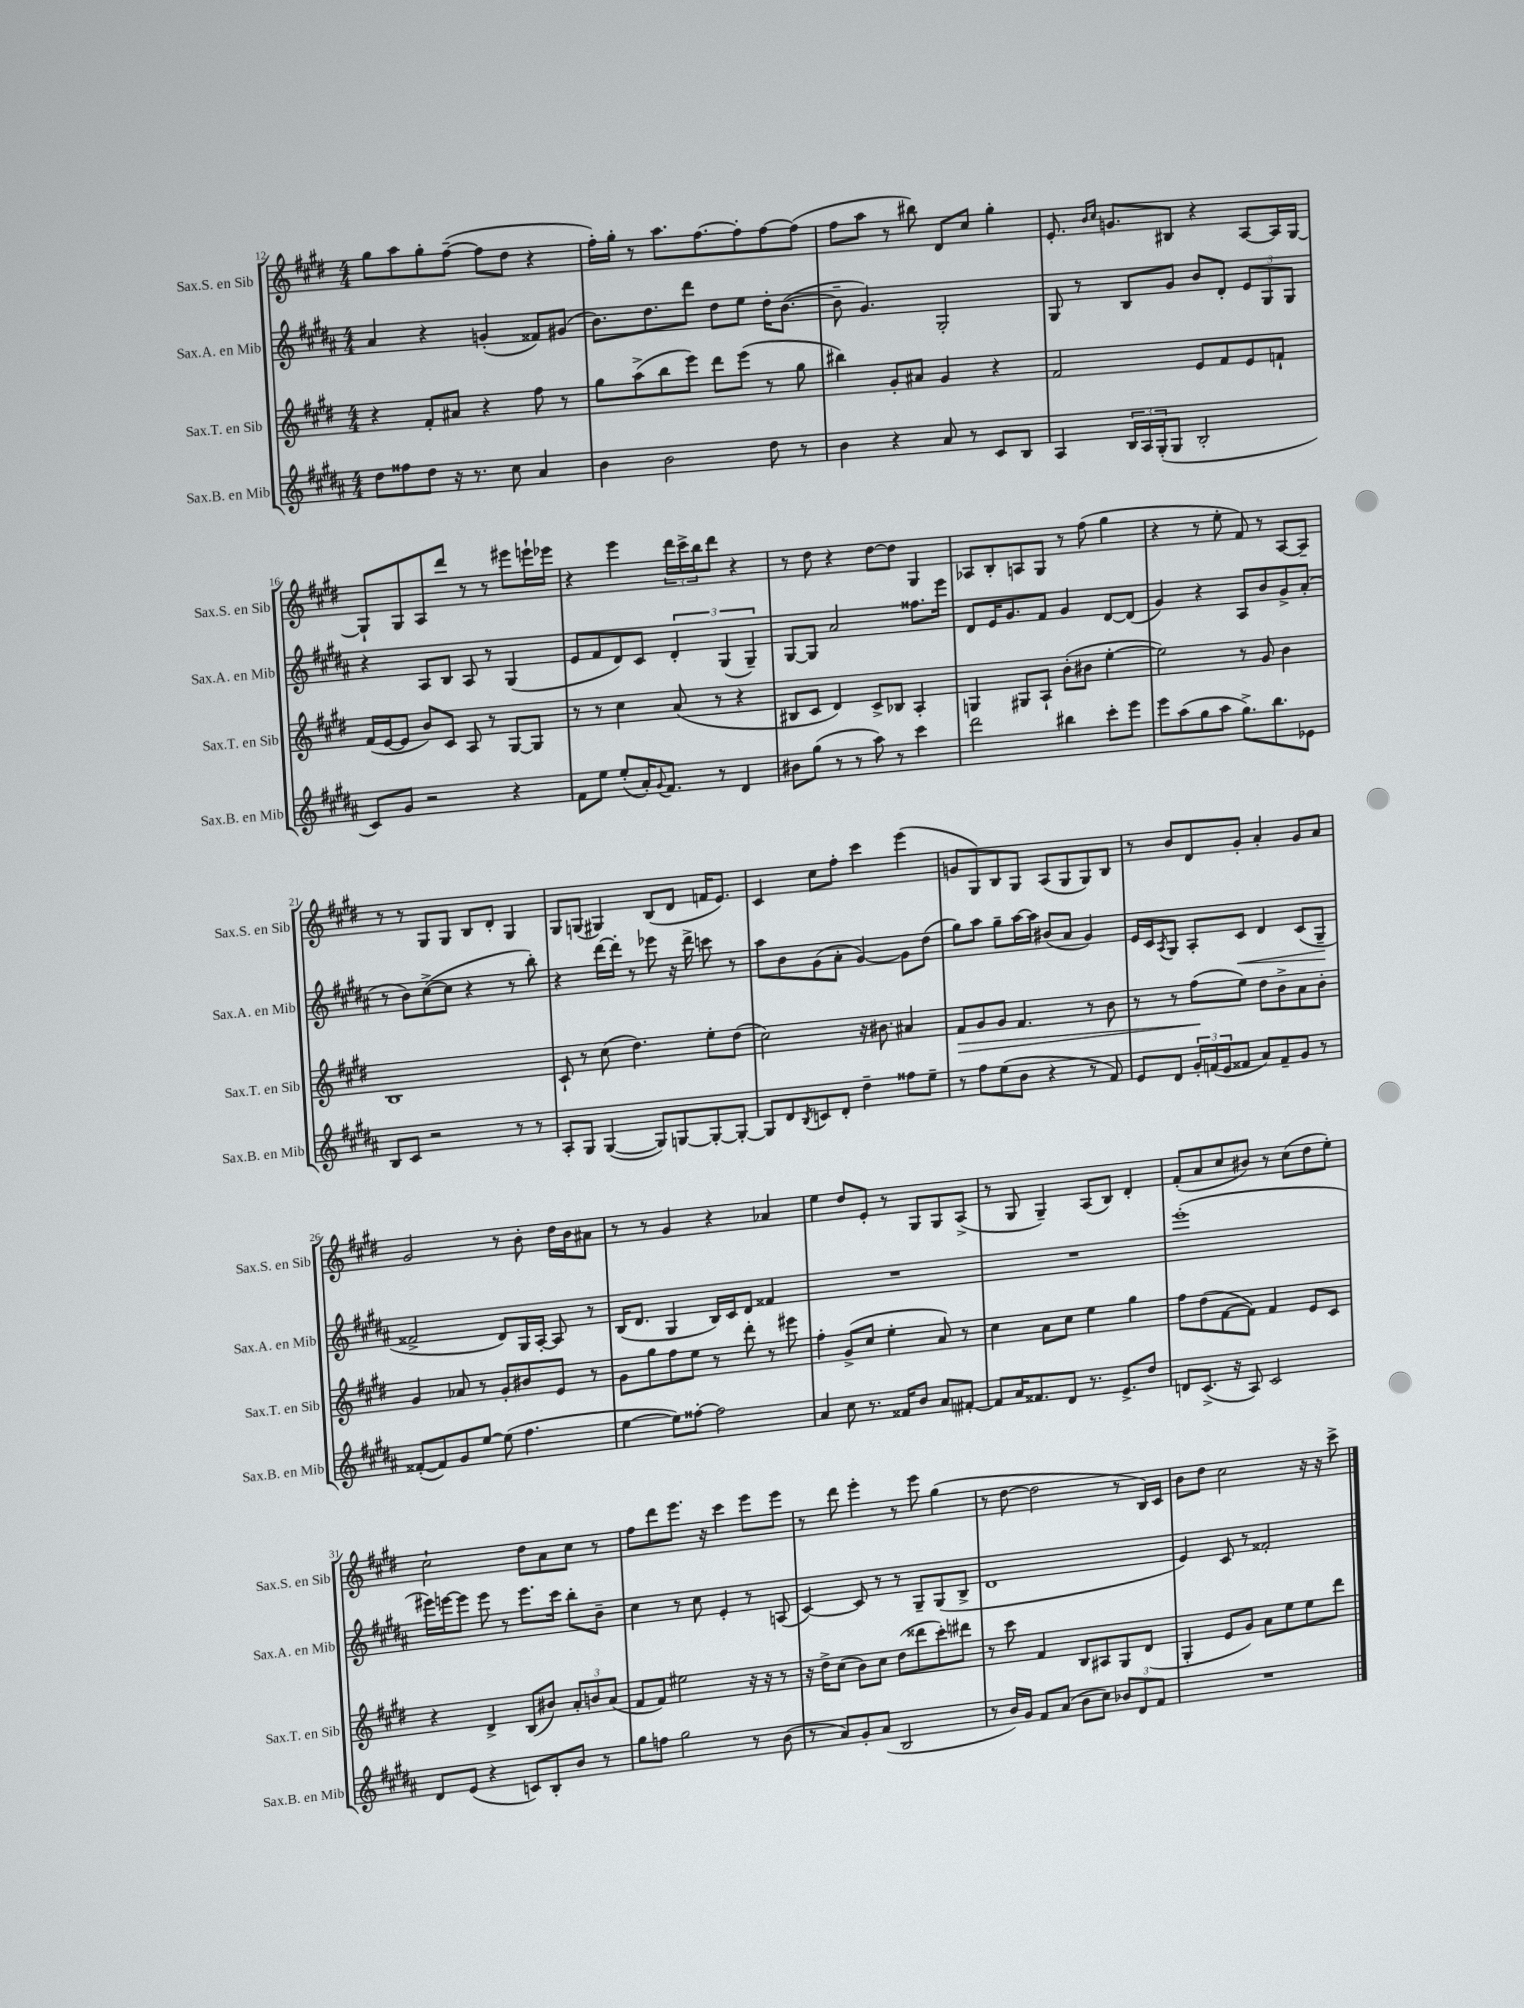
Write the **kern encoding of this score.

**kern	**kern	**dynam	**kern	**dynam	**kern
*part4	*part3	*part3	*part2	*part2	*part1
*staff4	*staff3	*staff3	*staff2	*staff2	*staff1
*I"Sax.B. en Mib	*I"Sax.T. en Sib	*	*I"Sax.A. en Mib	*	*I"Sax.S. en Sib
*I'Sax.B. en Mib	*I'Sax.T. en Sib	*	*I'Sax.A. en Mib	*	*I'Sax.S. en Sib
*clefG2	*clefG2	*	*clefG2	*	*clefG2
*k[f#c#g#d#a#]	*k[f#c#g#d#]	*	*k[f#c#g#d#a#]	*	*k[f#c#g#d#]
*M4/4	*M4/4	*	*M4/4	*	*M4/4
=12	=12	=12	=12	=12	=12
8dd#\L	4r	.	4a#/	.	8gg#\L
8ff##X\	.	.	.	.	8aa\
8dd#\J	8f#'/L	.	4r	.	8gg#'\
16r	8a#X/J	.	.	.	([8ff#~\J
8.r	.	.	.	.	.
.	4r	.	(4gn'/	.	8ff#\L]
8cc#\	.	.	.	.	8dd#\J
4a#/	8ff#\	.	8f##X/L)	.	4r
.	8r	.	(8g#X/J	.	.
=13	=13	=13	=13	=13	=13
4b\	8gg#\L	.	8.b\L)	.	16ff#'\LL)
.	.	.	.	.	16gg#'\JJ
.	(8aa^\	.	.	.	8r
.	.	.	8.dd#\	.	.
2b\	8bb\	.	.	.	8.aa\L
.	8eee\J)	.	8ddd#\J	.	.
.	.	.	.	.	[8.ff#\
.	8ddd#\L	.	8dd#\L	.	.
.	(8eee\J	.	8ee\J	.	8ff#'\]
8dd#\	8r	.	16dd#'\KL	.	[8ff#\
.	.	.	([8.b\J	.	.
8r	8gg#\	.	.	.	(8ff#\J]
=14	=14	=14	=14	=14	=14
4b\	4bb#X\)	.	8b~\]	.	8ff#\L
.	.	.	4.g#/)	.	8aa\J
4r	8g#'/L	.	.	.	8r
.	8a#X/J	.	.	.	8bb#X\)
8a#/	4g#/	.	2G#'/	.	8d#/L
8r	.	.	.	.	8cc#/J
8c#/L	4r	.	.	.	4gg#'\
8B/J	.	.	.	.	.
=15	=15	=15	=15	=15	=15
4A#/	2f#/	.	8G#/	.	8.e'/
.	.	.	8r	.	.
.	.	.	.	.	16qqb/LL
.	.	.	.	.	16qqcc#/JJ
.	.	.	.	.	8.gn/L
24B/LL	.	.	8B/L	.	.
24A#/	.	.	.	.	.
(24G#'/J	.	.	.	.	.
8G#/J	.	.	8g#/J	.	8B#X/J
2B'/	8e/L	.	8b/L	.	4r
.	8f#/	.	8d#'/J	.	.
.	8e/	.	12e/L	.	[8A/L
.	.	.	12G#/	.	.
.	8fn`/J	.	.	.	16A/L]
.	.	.	12G#/J	.	.
.	.	.	.	.	[16G#/JJ
!!LO:LB:g=z
=16	=16	=16	=16	=16	=16
8c#/L)	(16f#/LL	.	4r	.	8G#`/L]
.	[16e/J	.	.	.	.
8g#/J	8e/J]	.	.	.	8G#/
2r	8b/L)	.	8A#/L	.	8A/
.	8c#/J	.	8B/J	.	8ddd#/J
.	8A/	.	8A#/	.	8r
.	8r	.	8r	.	8r
4r	[8G#/L	.	(4G#/	.	8eee#X\L
.	8G#/J]	.	.	.	16eeen`\L
.	.	.	.	.	16eee-X\JJ
=17	=17	=17	=17	=17	=17
8f#\L	8r	.	8e/L	.	4r
8ee\J	8r	.	8f#/	.	.
(8ee'/L	4cc#\	.	8d#/)	.	4eee\
16a#'/K)	.	.	8c#/J	.	.
8qqg#/	.	.	.	.	.
8.f#/J	.	.	.	.	.
.	(8a/	.	6d#'/	.	24ddd#\LL
.	.	.	.	.	24ccc#^\
.	.	.	.	.	24bb\J
8r	8r	.	.	.	8ddd#\J
.	.	.	(6G#/	.	.
4d#/	4r	.	.	.	4r
.	.	.	6G#~/)	.	.
=18	=18	=18	=18	=18	=18
8b#X\L	8B#X/L	.	[8G#/L	.	8r
(8gg#\J	8c#/J	.	8G#/J]	.	8dd#\
8r	4d#/)	.	2a#/	.	4r
8r	.	.	.	.	.
8aa#\)	8c#^/L	.	.	.	[8dd#\L
8r	8B-X/J	.	.	.	8dd#\J]
4ccc#\	4A'/	.	8.ff##X\L	.	4G#/
.	.	.	16eee\Jk	.	.
=19	=19	=19	=19	=19	=19
2ddd#\	4Gn/	.	8d#/L	.	8A-X/L
.	.	.	16e/K	.	8B'/
.	.	.	8.g#/	.	.
.	8G#X/L	.	.	.	8An/
.	8A`/J	.	8f#/J	.	8G#/J
4bb#X\	(8b'\L	.	4g#/	.	8r
.	8b#X\J	.	.	.	(8ff#\
8ccc#'\L	[4ee'\	.	[8d#/L	.	4gg#\
8eee\J	.	.	(8d#/J]	.	.
=20	=20	=20	=20	=20	=20
8eee\L	2ee\])	.	4g#/)	.	4r
(8aa#\	.	.	.	.	.
8gg#\	.	.	4r	.	8r
8aa#\J	.	.	.	.	8ee'\
8.gg#^\L)	8r	.	8A#/L	.	8f#/)
.	8g#/	.	8b/	.	8r
8.bb\	.	.	.	.	.
.	4b\	.	8g#^/	.	[8A/L
8e-X\J	.	.	(8a#'/J	.	8A~/J]
!!LO:LB:g=z
=21	=21	=21	=21	=21	=21
8B/L	1B	.	8r	.	8r
8c#/J	.	.	8b\L)	.	8r
2r	.	.	([8cc#^\	.	8G#/L
.	.	.	8cc#\J]	.	8G#/J
.	.	.	4r	.	8B/L
.	.	.	.	.	8d#'/J
8r	.	.	8r	.	4G#/
8r	.	.	8bb'\)	.	.
=22	=22	=22	=22	=22	=22
8A#'/L	8c#`/	.	4r	.	8G#/L
8G#/J	8r	.	.	.	(8Gn/J
([4G#/	(8cc#\	.	[16ddd#\LL	.	4G#X/)
.	.	.	16ddd#'\JJ]	.	.
.	4.dd#\)	.	8r	.	.
8G#/L])	.	.	8eee-X\	.	(8B/L
[8Gn/	.	.	16r	.	8d#/J
.	.	.	16ddd#^\	.	.
8G'/_	8ee'\L	.	8cccn\	.	16fn/KL
.	.	.	.	.	8.e/J)
8G'/J_	(8dd#\J	.	8r	.	.
=23	=23	=23	=23	=23	=23
8G/L]	2cc#\)	.	8aa#\L	.	4c#/
8d#/	.	.	8b\	.	.
8qB/	.	.	.	.	.
8cn/	.	.	(8g#\	.	8cc#\L
8d#'/J	.	.	8a#'\J	.	8ff#'\J
4dd#~\	16r	.	[4g#/)	.	4ccc#\
.	8.b#X\	.	.	.	.
8ff##X\L	4a#X/	.	8g#\L]	.	(4eee\
8ee~\J	.	.	(8dd#\J	.	.
=24	=24	=24	=24	=24	=24
!	!	!LO:HP:b	!	!	!
8r	8f#/L	>	8gg#\L)	.	8gn/L
8ff#\L	8g#/	.	8aa#\J	.	8G#/)
(8ee\	8g#/J	.	8gg#~\L	.	8B/
8b\J	4.f#/	.	[16aa#\L	.	8G#/J
.	.	.	16aa#\JJ]	.	.
4r	.	.	(8b#X/L	.	(8A/L
.	.	.	8a#/J	.	8G#/
8r	8r	.	4g#/)	.	8G#/)
8f#/)	8b\	.	.	.	8B/J
=25	=25	=25	=25	=25	=25
8e/L	8r	.	16e/LL	.	8r
.	.	.	16c#/J	.	.
.	.	.	8qA#/	.	.
8d#/J	8r	.	8G#/J	.	8b/L
24g#'/LL	(8ff#\L	.	8A#'/L	.	8d#/
(24fn/	.	.	.	.	.
24e/J	.	.	.	.	.
!	!	!	!	!LO:HP:b	!
8f##X/J	8ee\J)	]	8c#/J	<	8g#'/J
8a#/L)	8dd#\L	.	4d#/	.	4a'/
8f##~/	8b^\	.	.	.	.
8g#/J	8a\	.	(8c#/L	.	8g#/L
8r	8b'\J	.	8G#~/J	.	8a/J
.	.	.	.	[	.
!!LO:LB:g=z
=26	=26	=26	=26	=26	=26
([8f##X'/L	4g#/	.	2f##X^/	.	2g#/
8f##/])	.	.	.	.	.
8g#/	8a-X/	.	.	.	.
[8ee/J	8r	.	.	.	.
(8ee\]	8g#'/L	.	8d#/L)	.	8r
4.ff#\	8b#X/	.	16G#/L	.	8b'\
.	.	.	[16A#'/JJ	.	.
.	8e/J	.	8A#/]	.	16dd#\LL
.	.	.	.	.	16b\J
.	8r	.	8r	.	8a#X\J
=27	=27	=27	=27	=27	=27
[4ee\	8g#\L	.	(16B/KL	.	8r
.	.	.	8.d#/J	.	.
.	8gg#\	.	.	.	8r
8ee\L])	8ff#\	.	4G#/	.	4g#/
[8ff##X'\J	8ee\J	.	.	.	.
2ff##\]	8r	.	16B/LL)	.	4r
.	.	.	16c#/J	.	.
.	8ddd#'\	.	8d#/J	.	.
.	8r	.	4f##X/	.	4a-X/
.	8eee#X\	.	.	.	.
=28	=28	=28	=28	=28	=28
4a#/	4ff#'\	.	1r	.	4ee\
8cc#\	(8g#^/L	.	.	.	8dd#/L
8.r	8cc#/J	.	.	.	8e'/J
.	4ee'\	.	.	.	8r
16f##X/KL	.	.	.	.	.
8b/J	.	.	.	.	8G#/L
8a#/L	8a/)	.	.	.	8G#/
[8f#X'/J	8r	.	.	.	(8A^/J
=29	=29	=29	=29	=29	=29
8f#/L]	4cc#\	.	1r	.	8r
16a#/K	.	.	.	.	8G#/
8.f##X/	.	.	.	.	.
.	8a\L	.	.	.	4G#~/)
8d#/J	8cc#\J	.	.	.	.
8.r	4ee\	.	.	.	(8A/L
.	.	.	.	.	8B/J)
8.e^/L	.	.	.	.	.
.	4gg#\	.	.	.	4d#'/
8dd#/J	.	.	.	.	.
=30	=30	=30	=30	=30	=30
8dn/L	8ff#\L	.	(1eee'	.	(8f#'/L
(8.c#^/J	(8dd#\	.	.	.	8a/
.	[8f#\	.	.	.	8cc#/
16r	.	.	.	.	.
8A#/)	8f#\J])	.	.	.	8b#X/J)
2c#/	4f#/	.	.	.	8r
.	.	.	.	.	(8cc#\L
.	8e/L	.	.	.	8dd#\
.	8c#/J	.	.	.	8ee'\J)
!!LO:LB:g=z
=31	=31	=31	=31	=31	=31
8d#/L	4r	.	16eee#X\LL)	.	2cc#`\
.	.	.	[16eeen\J	.	.
(8e/J	.	.	8eee\J]	.	.
4r	4d#^/	.	8eee\	.	.
.	.	.	8r	.	.
8cn/L)	(8B/L	.	8.eee\L	.	8dd#\L
8B'/	8b#X/J)	.	.	.	8a\
.	.	.	16ccc#\Jk	.	.
8b/J	12a'/L	.	8bb'\L	.	8cc#\J
.	12bn/	.	.	.	.
8r	.	.	8b~\J	.	8r
.	(12a/J	.	.	.	.
=32	=32	=32	=32	=32	=32
8gg#\L	8f#/L	.	4cc#\	.	8ff#\L
8ffn\J	8f#/J)	.	.	.	8ddd#\
2gg#\	2ee#X\	.	8r	.	8.eee\J
.	.	.	8cc#\	.	.
.	.	.	.	.	16r
.	.	.	4e'/	.	4ccc#\
8r	16r	.	8r	.	8eee\L
.	16r	.	.	.	.
(8b\	8r	.	(8An/	.	8eee\J
=33	=33	=33	=33	=33	=33
8r	16r	.	[4c#/)	.	8r
.	16dd#^\KL	.	.	.	.
8a#/L)	(8cc#\J	.	.	.	8ddd#\
8g#'/	8b\L)	.	8c#/]	.	4eee'\
(8a#/J	8cc#\J	.	8r	.	.
2B/	(8dd#\L	.	8r	.	8r
.	8ddd##X\	.	8G#~/L	.	8eee\
.	8ccc#'\)	.	(8G#/	.	(4gg#\
.	8ddd#X\J	.	8B^/J	.	.
=34	=34	=34	=34	=34	=34
8r	8r	.	1d#	.	8r
16b/LL)	8ccc#\	.	.	.	[8dd#\
16g#/JJ	.	.	.	.	.
8f#/L	4f#/	.	.	.	2dd#\]
(8a#/J	.	.	.	.	.
8b\L	8B/L	.	.	.	.
8cc#\J)	8A#X/	.	.	.	.
12b-X/L	8G#/	.	.	.	8r
12d#/	.	.	.	.	.
.	(8d#/J	.	.	.	16B/LL)
12f#/J	.	.	.	.	.
.	.	.	.	.	16c#/JJ
=35	=35	=35	=35	=35	=35
1r	4G#'/	.	4e/)	.	8b\L
.	.	.	.	.	8dd#\J
.	8e/L	.	8c#/	.	2cc#\
.	8g#/J)	.	8r	.	.
.	8a\L	.	2f##X'/	.	.
.	8ee\	.	.	.	.
.	8ee\	.	.	.	16r
.	.	.	.	.	16r
.	8ddd#\J	.	.	.	8ccc#^\
==	==	==	==	==	==
*-	*-	*-	*-	*-	*-
